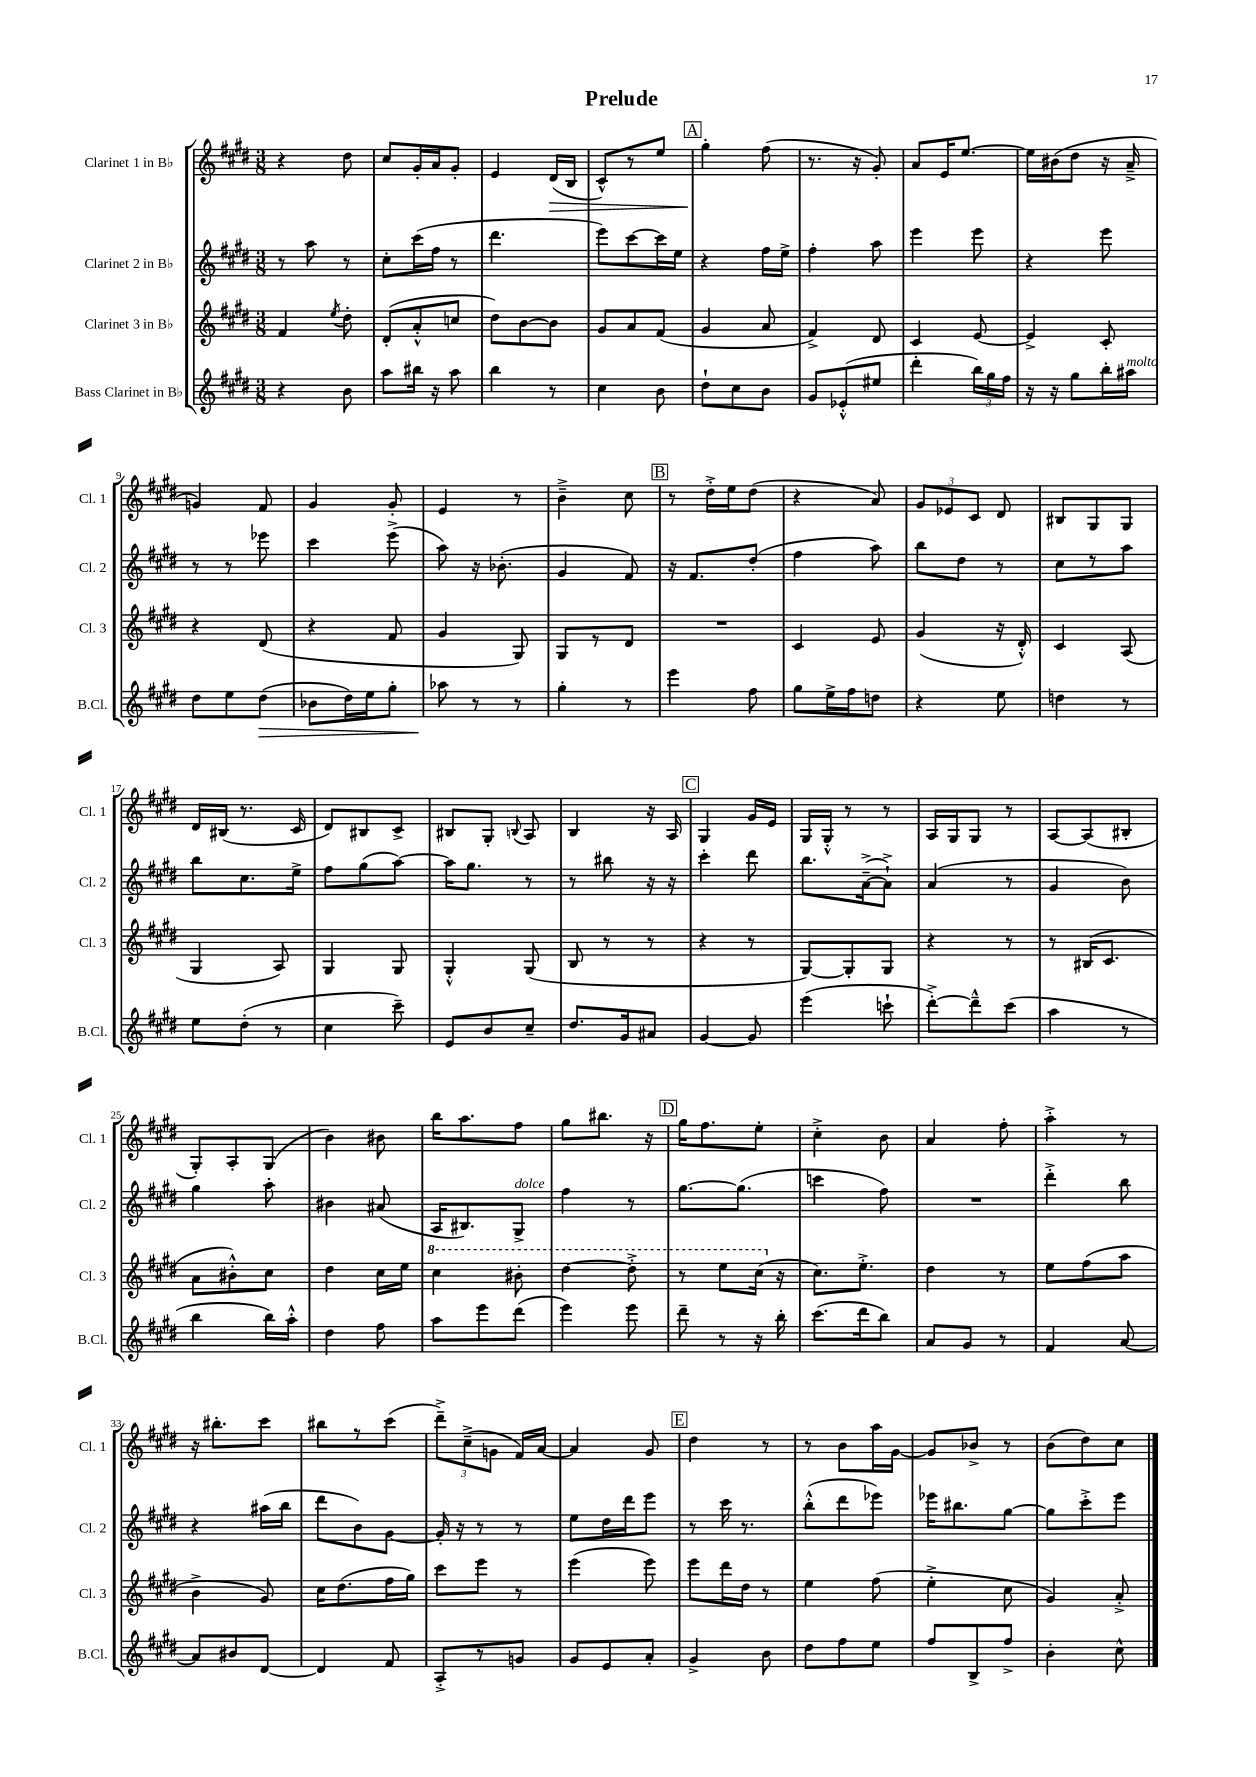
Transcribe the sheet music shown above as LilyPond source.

\header { title = "Prelude" }
<<
\new StaffGroup <<
\new Staff = "s0" \with { instrumentName = "Clarinet 1 in Bb" shortInstrumentName = "Cl. 1" } {
    \clef treble \key e \major \numericTimeSignature \time 3/8
    \autoBeamOff r4 dis''8 |
    cis''8[ gis'16-. a'16 gis'8]-. |
    e'4 dis'16[\>( b16] |
    cis'8[-^) r8 e''8] |
    \mark \markup { \box "A" } gis''4-.\! fis''8( |
    r8. r16 gis'8-.) |
    a'8[ e'16 e''8.]~ |
    e''16[ bis'16( dis''8] r16 a'16---> |
    g'4) fis'8 |
    gis'4 gis'8-. |
    e'4 r8 |
    b'4---> cis''8 |
    \mark \markup { \box "B" } r8 dis''16[-.-> e''16 dis''8]( |
    r4 a'8) |
    \tuplet 3/2 { gis'8[ ees'8 cis'8] } dis'8 |
    bis8[ gis8 gis8] |
    dis'16[ bis16]( r8. cis'16 |
    dis'8[) bis8 cis'8]-> |
    bis8[ gis8]-. \appoggiatura { b8 } a8 |
    b4 r16 a16 |
    \mark \markup { \box "C" } gis4 gis'16[ e'16] |
    gis16[ gis16]-.-^ r8 r8 |
    a16[ gis16 gis8] r8 |
    a8[~ a8( bis8]-. |
    gis8[-.) a8-. gis8]( |
    b'4) bis'8 |
    b''16[ a''8. fis''8] |
    gis''8[ bis''8.] r16 |
    \mark \markup { \box "D" } gis''16[ fis''8. e''8]-. |
    cis''4-.-> b'8 |
    a'4 fis''8-. |
    a''4-.-> r8 |
    r16 bis''8.[-. cis'''8] |
    bis''8[ r8 cis'''8]( |
    \tuplet 3/2 { dis'''8[--->) cis''8--->( g'8] } fis'16[) a'16]~ |
    a'4 gis'8 |
    \mark \markup { \box "E" } dis''4 r8 |
    r8 b'8[ a''16 gis'16]~ |
    gis'8[ bes'8]-> r8 |
    b'8[( dis''8) cis''8] \bar "|." |
}
\new Staff = "s1" \with { instrumentName = "Clarinet 2 in Bb" shortInstrumentName = "Cl. 2" } {
    \clef treble \key e \major \numericTimeSignature \time 3/8
    \autoBeamOff r8 a''8 r8 |
    cis''8[-. cis'''16( fis''16] r8 |
    dis'''4. |
    e'''8[) cis'''8~ cis'''16 e''16] |
    \mark \markup { \box "A" } r4 fis''16[ e''16]-> |
    fis''4-. a''8 |
    e'''4 e'''8 |
    r4 e'''8 |
    r8 r8 ees'''8 |
    cis'''4 e'''8->( |
    a''8) r16 bes'8.-.( |
    gis'4 fis'8) |
    \mark \markup { \box "B" } r16 fis'8.[ dis''8]-.( |
    fis''4 a''8) |
    b''8[ dis''8] r8 |
    cis''8[ r8 a''8] |
    b''8[ cis''8. e''16]-> |
    fis''8[ gis''8( a''8]~) |
    a''16[ gis''8.] r8 |
    r8 bis''8 r16 r16 |
    \mark \markup { \box "C" } cis'''4-. dis'''8 |
    b''8.[ a'16~--->( a'8]-!->) |
    a'4( r8 |
    gis'4 b'8) |
    gis''4 a''8-. |
    bis'4 ais'8( |
    a16[ bis8.) gis8]->^\markup { \italic "dolce" } |
    fis''4 r8 |
    \mark \markup { \box "D" } gis''8.[~ gis''8.]( |
    c'''4 fis''8) |
    R4. |
    dis'''4-.-> b''8 |
    r4 ais''16[( b''16] |
    dis'''8[ b'8) gis'8]~ |
    gis'16-. r16 r8 r8 |
    e''8[ dis''16 dis'''16 e'''8] |
    \mark \markup { \box "E" } r8 cis'''16 r8. |
    b''8[-.-^( dis'''8 ees'''8]) |
    ees'''16[ bis''8. gis''8]~ |
    gis''8[ cis'''8-.-> e'''8] \bar "|." |
}
\new Staff = "s2" \with { instrumentName = "Clarinet 3 in Bb" shortInstrumentName = "Cl. 3" } {
    \clef treble \key e \major \numericTimeSignature \time 3/8
    \autoBeamOff fis'4 \acciaccatura { e''8 } dis''8-. |
    dis'8[-.( a'8-.-^ c''8] |
    dis''8[) b'8~ b'8] |
    gis'8[ a'8 fis'8]( |
    \mark \markup { \box "A" } gis'4 a'8 |
    fis'4->) dis'8 |
    cis'4 e'8~ |
    e'4-> cis'8-. |
    r4 dis'8( |
    r4 fis'8 |
    gis'4 gis8) |
    gis8[ r8 dis'8] |
    \mark \markup { \box "B" } R4. |
    cis'4 e'8 |
    gis'4( r16 dis'16-.-^) |
    cis'4 a8( |
    gis4 a8) |
    gis4 gis8 |
    gis4-.-^ gis8( |
    b8 r8 r8 |
    \mark \markup { \box "C" } r4 r8 |
    gis8[~) gis8-. gis8] |
    r4 r8 |
    r8 bis16[( cis'8.] |
    a'8[ bis'8-.-^) cis''8] |
    dis''4 cis''16[ e''16] |
    \ottava #1 cis'''4 bis''8-. |
    dis'''4~ dis'''8-.-> |
    \mark \markup { \box "D" } r8 e'''8[ cis'''16]( \ottava #0 r16 |
    cis''8.[) e''8.]-.-> |
    dis''4 r8 |
    e''8[ fis''8( a''8] |
    b'4-> gis'8) |
    cis''16[ dis''8.( fis''16 gis''16]) |
    cis'''8[ e'''8] r8 |
    e'''4( e'''8) |
    \mark \markup { \box "E" } e'''8[ dis'''16 dis''16] r8 |
    e''4 fis''8( |
    e''4-.-> cis''8 |
    gis'4) a'8-.-> \bar "|." |
}
\new Staff = "s3" \with { instrumentName = "Bass Clarinet in Bb" shortInstrumentName = "B.Cl." } {
    \clef treble \key e \major \numericTimeSignature \time 3/8
    \autoBeamOff r4 b'8 |
    a''8[ bis''16] r16 a''8 |
    b''4 r8 |
    cis''4 b'8 |
    \mark \markup { \box "A" } dis''8[-! cis''8 b'8] |
    gis'8[ ees'8-.-^( eis''8] |
    dis'''4-. \tuplet 3/2 { b''16[) gis''16 fis''16] } |
    r16 r16 gis''8[ b''16-. ais''16]^\markup { \italic "molto" } |
    dis''8[ e''8 dis''8]\>( |
    bes'8[ dis''16) e''16 gis''8]-. |
    aes''8\! r8 r8 |
    gis''4-. r8 |
    \mark \markup { \box "B" } e'''4 fis''8 |
    gis''8[ e''16-> fis''16 d''8] |
    r4 e''8 |
    d''4 r8 |
    e''8[ dis''8]-.( r8 |
    cis''4 cis'''8--) |
    e'8[ b'8 cis''8]-- |
    dis''8.[ gis'16 ais'8] |
    \mark \markup { \box "C" } gis'4~ gis'8 |
    e'''4( c'''8-! |
    dis'''8[~-.->) dis'''8---^ cis'''8]( |
    a''4 r8 |
    b''4 b''16[) a''16]-.-^ |
    dis''4 fis''8 |
    a''8[ e'''8 dis'''8]( |
    e'''4) e'''8 |
    \mark \markup { \box "D" } dis'''8-- r8 r16 b''16-. |
    cis'''8.[( dis'''16 b''8]) |
    a'8[ gis'8] r8 |
    fis'4 a'8~ |
    a'8[ bis'8 dis'8]~ |
    dis'4 fis'8 |
    a8[-.-> r8 g'8] |
    gis'8[ e'8 a'8]-. |
    \mark \markup { \box "E" } gis'4-> b'8 |
    dis''8[ fis''8 e''8] |
    fis''8[ b8-> fis''8]-> |
    b'4-. cis''8-^ \bar "|." |
}
>>
>>
